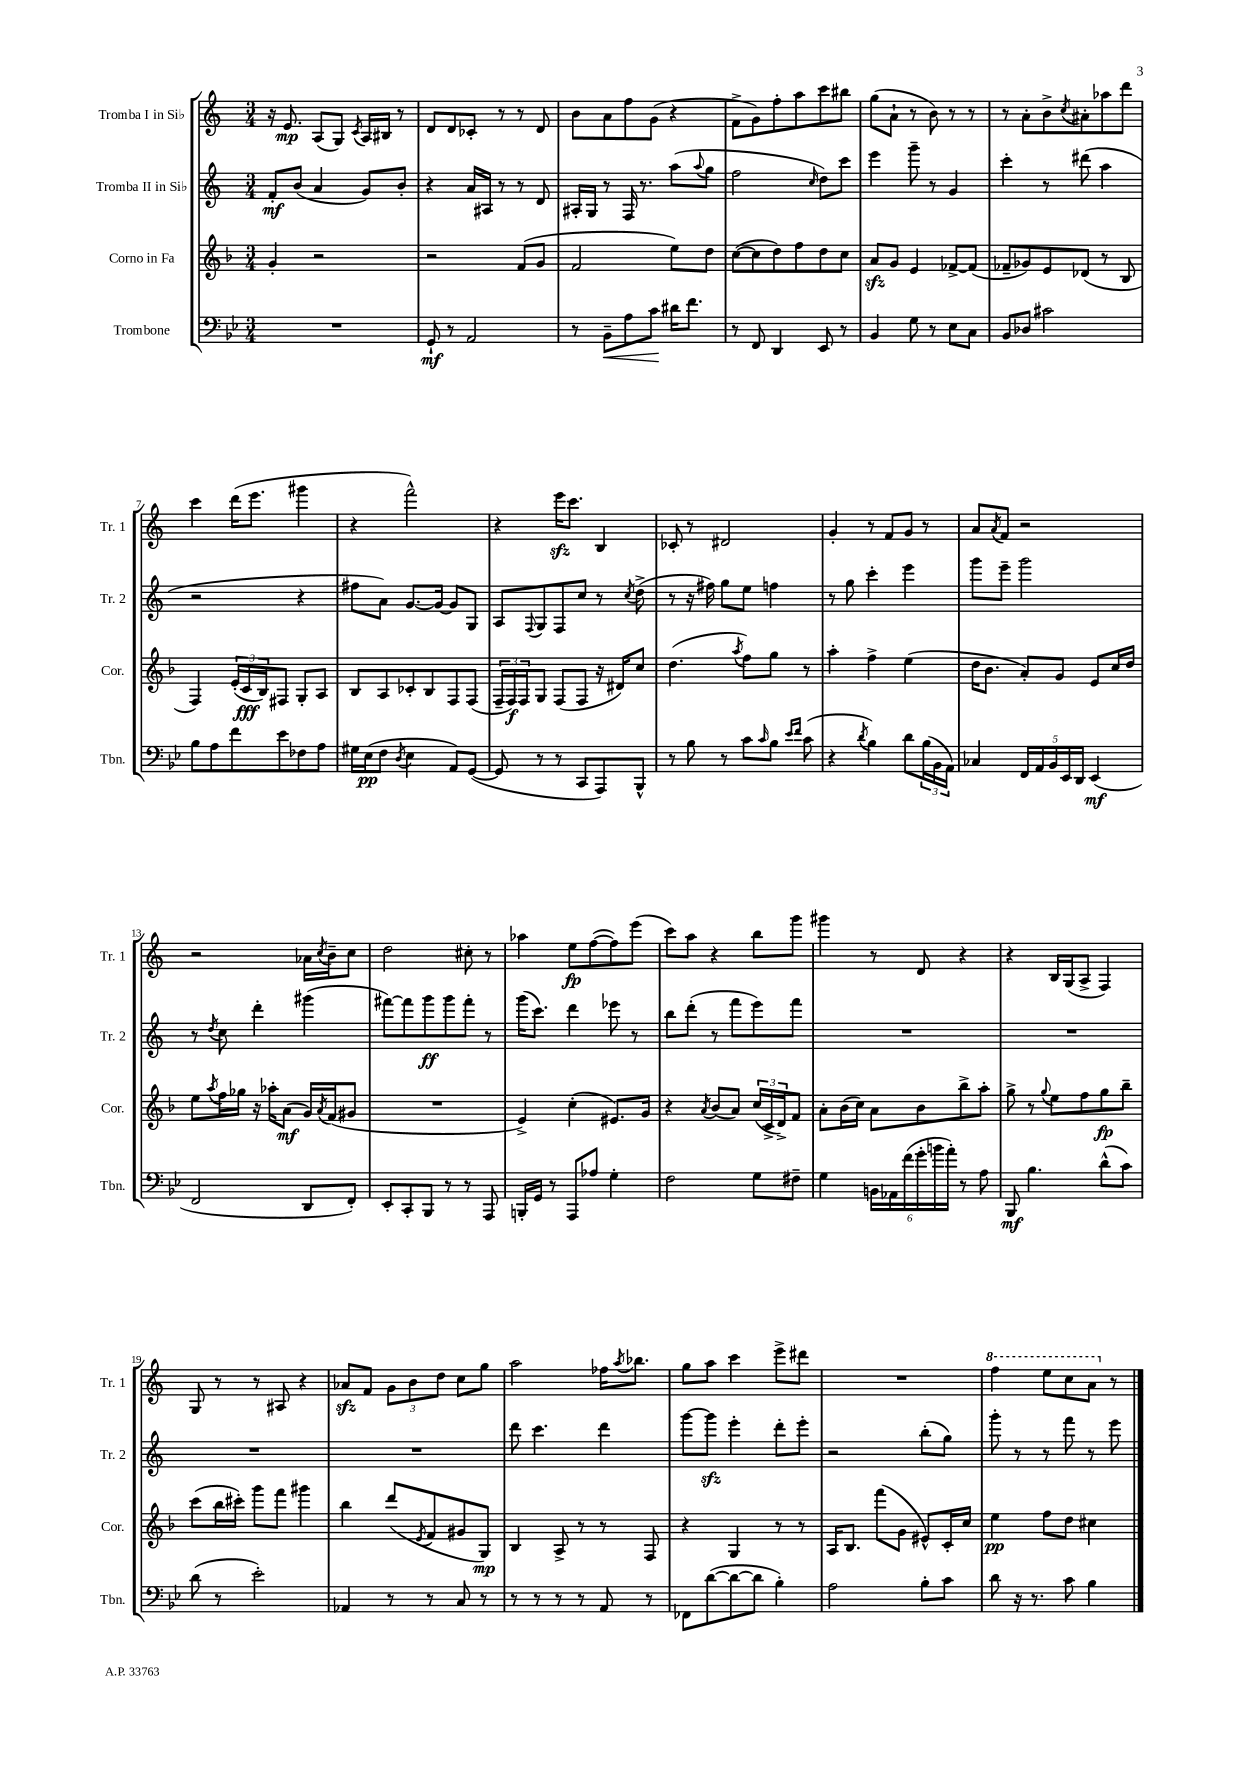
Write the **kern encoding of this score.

**kern	**kern	**kern	**kern
*staff4	*staff3	*staff2	*staff1
*clefF4	*clefG2	*clefG2	*clefG2
*k[b-e-]	*k[b-]	*k[]	*k[]
*M3/4	*M3/4	*M3/4	*M3/4
2.r	4g'/	8f'/L	16r
.	.	.	8.e/
.	.	(8b/J	.
.	2r	4a/	(8A/L
.	.	.	8G/J)
.	.	.	8qc/
.	.	8g/L)	16A/LL
.	.	.	16B#/JJ
.	.	8b'/J	8r
=	=	=	=
8GG`/	2r	4r	8d/L
8r	.	.	8d/
2AA/	.	16a/LL	8c-'/J
.	.	16A#/JJ	.
.	.	8r	8r
.	(8f/L	8r	8r
.	8g/J	8d/	8d/
=	=	=	=
8r	2f/	16A#'/LL	8b\L
.	.	16G/JJ	.
8BB-~\L	.	8r	8a\
8A\	.	16F/	8ff\
.	.	8.r	.
8c\J	.	.	(8g\J
16d#\LK	8ee\L)	(8aa\L	4r
8.f\J	.	.	.
.	.	8qqaa/	.
.	8dd\J	8gg\J	.
=	=	=	=
8r	([8cc\L	2ff\	8f^\L
8FF/	8cc\]	.	8g\)
4DD/	8dd\)	.	8ff'\
.	8ff\	.	8aa\
.	.	16qqcc/	.
8EE-/	8dd\	8dd\L)	8ccc\
8r	8cc\J	8ccc\J	8bb#\J
=	=	=	=
4BB-/	8a/L	4eee\	(8gg\L
.	8g/J	.	8a`\J
8G\	4e/	8ggg~\	8r
8r	.	8r	8b\)
8E-\L	[8f-^/L	4g/	8r
8C\J	(8f-/]J	.	8r
=	=	=	=
8BB-/L	8f-~/L	4ccc'\	8r
8D-/J	8g-/)	.	8a'\L
2c#\	8e/	8r	8b^\
.	.	.	8qcc/
.	(8d-/J	(8ddd#\	8a#'\
.	8r	4aa\	8aa-\
.	8B-/	.	8ddd\J
=	=	=	=
8B-\L	4F/)	2r	4ccc\
8A\	.	.	.
8f\	(24e'/LL	.	(16ddd\LK
.	24c/	.	.
.	.	.	8.eee\J
.	24B-/J)	.	.
8e-\	8F#/J	.	.
8F-\	8G'/L	4r	4ggg#\
8A\J	8A/J	.	.
=	=	=	=
16G#\LL	8B-/L	8ff#\L	4r
(16E-\J	.	.	.
8F\J	8A/	8a\J)	.
8qD/	.	.	.
4E-\	8c-'/	[8.g/L	2fff^^\)
.	8B-/	.	.
.	.	16g/_Jk	.
8AA/L)	8F/	8g/]L	.
([8GG/J	(8F/J	8G/J	.
=	=	=	=
8GG/]	24F~/LL	8A/L	4r
.	24F/)	.	.
.	24F/J	.	.
.	.	8qqF/	.
8r	8G/J	8G/	.
8r	(8F/L	8F/	16eee\LK
.	.	.	8.ccc\J
8CC/L	8F/J	8cc/J	.
8AAA/)	16r	8r	4B/
.	16d#/LK)	.	.
.	.	8qcc/	.
8BBB-^^/J	8cc/J	(8dd^\	.
=	=	=	=
8r	(4.dd\	8r	8c-'/
8B-\	.	16r	8r
.	.	16ff#\)	.
8r	.	8gg\L	2d#/
.	8qaa/	.	.
8c\L	8ff\L)	8ee\J	.
16qqc/	.	.	.
8B-\J	8gg\J	4ff\	.
16qqe-/LL	.	.	.
16qqf/JJ	.	.	.
(8c\	8r	.	.
=	=	=	=
4r	4aa'\	8r	4g'/
.	.	8gg\	.
8qd/	.	.	.
4B-\)	4ff^\	4ccc'\	8r
.	.	.	8f/L
8d\L	(4ee\	4eee\	8g/J
(24B-\L	.	.	8r
24BB-\	.	.	.
24AA\JJ)	.	.	.
=	=	=	=
4C-/	16dd\LK	8ggg\L	8a/L
.	8.b-\J	.	.
.	.	.	8qa/
.	.	8eee~\J	8f/J
20FF/LL	8a'/L)	2ggg\	2r
20AA/	.	.	.
20BB-/	.	.	.
.	8g/J	.	.
20EE-/	.	.	.
20DD/JJ	.	.	.
(4EE-/	8e/L	.	.
.	16cc/L	.	.
.	16dd/JJ	.	.
=	=	=	=
2FF/	8ee\L	8r	2r
.	8qaa/	8qdd/	.
.	16ff\L	8cc\	.
.	16gg-\JJ	.	.
.	16r	4ddd'\	.
.	16aa-'\LK	.	.
.	(8a\J	.	.
8DD/L	16g/LL)	(4ggg#\	16a-\LL
.	8qa/	.	8qcc/
.	(16f/J	.	16b~\J
8FF'/J)	8g#/J	.	8cc\J
=	=	=	=
8EE-'/L	2.r	[8fff#\L)	2dd\
8CC'/	.	8fff#\]	.
8BBB-/J	.	8ggg\	.
8r	.	8ggg\	.
8r	.	8fff#'\J	8cc#'\
8AAA/	.	8r	8r
=	=	=	=
16BBB'/LL	4e^/)	(16ggg\LK	4aa-\
16GG/JJ	.	8.ccc\J)	.
8r	.	.	.
8AAA/L	(4cc'\	4ddd\	8ee\L
8A-/J	.	.	([8ff\
4G'\	8.e#/L)	8eee-\	8ff\])
.	.	8r	(8eee\J
.	16g/Jk	.	.
=	=	=	=
2F\	4r	8bb\L	8ccc\L)
.	.	(8ddd'\J	8aa\J
.	8qa/	.	.
.	(8b-/L	8r	4r
.	8a/J)	8fff\L	.
8G\L	(24cc/LL	8eee\)	8bb\L
.	24c^/	.	.
.	24d^/J)	.	.
8F#~\J	8f/J	8fff\J	8ggg\J
=	=	=	=
4G\	8a'\L	2.r	4ggg#\
.	(16b-\L	.	.
.	16cc\JJ)	.	.
24BB\LL	8a\L	.	8r
24AA-\	.	.	.
(24f\	.	.	.
24g'\	8b-\	.	8d/
24b\	.	.	.
24a'\JJ)	.	.	.
8r	8bb-^\	.	4r
8A\	8aa'\J	.	.
=	=	=	=
8BBB-/	8gg^\	2.r	4r
4.B-\	8r	.	.
.	8qqgg/	.	.
.	8ee\L	.	16B/LL
.	.	.	(16G/J
.	8ff\	.	8A^/J
(8d^^\L	8gg\	.	4F/)
8c\J)	8bb-~\J	.	.
=	=	=	=
(8d\	(8ccc\L	2.r	8G/
8r	16bb-\L	.	8r
.	16ccc#'\JJ)	.	.
2e-'\)	8ggg\L	.	8r
.	8fff\J	.	8A#/
.	4ggg#\	.	4r
=	=	=	=
4AA-/	4bb-\	2.r	8a-/L
.	.	.	8f/J
8r	(8ddd/L	.	12g\L
.	.	.	12b\
.	8qe/	.	.
8r	8f/	.	.
.	.	.	12dd\J
8C/	8g#/	.	8cc\L
8r	8G/J)	.	8gg\J
=	=	=	=
8r	4B-/	8ddd\	2aa\
8r	.	4.ccc\	.
8r	8A^/	.	.
8r	8r	.	.
8AA/	8r	4ddd\	16ff-\LK
.	.	.	8qaa/
.	.	.	8.bb-\J
8r	8F/	.	.
=	=	=	=
8FF-\L	4r	[8ggg\L	8gg\L
([8d\	.	8ggg\]J	8aa\J
8d\_	4G/	4eee'\	4ccc\
8d\]J	.	.	.
4B-'\)	8r	8ddd'\L	8eee^\L
.	8r	8eee'\J	8ddd#\J
=	=	=	=
2A\	16A/LK	2r	2.r
.	8.B-/J	.	.
.	(8fff\L	.	.
.	8g\J	.	.
8B-'\L	8e#^^/L)	(8bb'\L	.
8c\J	16c'/L	8gg\J)	.
.	16cc/JJ	.	.
=	=	=	=
8d\	4ee\	8ggg'\	4fff\
16r	.	8r	.
8.r	.	.	.
.	8ff\L	8r	8eee\L
8c\	8dd\J	8fff\	8ccc\
4B-\	4cc#\	8r	8aa\J
.	.	8eee\	8r
==	==	==	==
*-	*-	*-	*-
